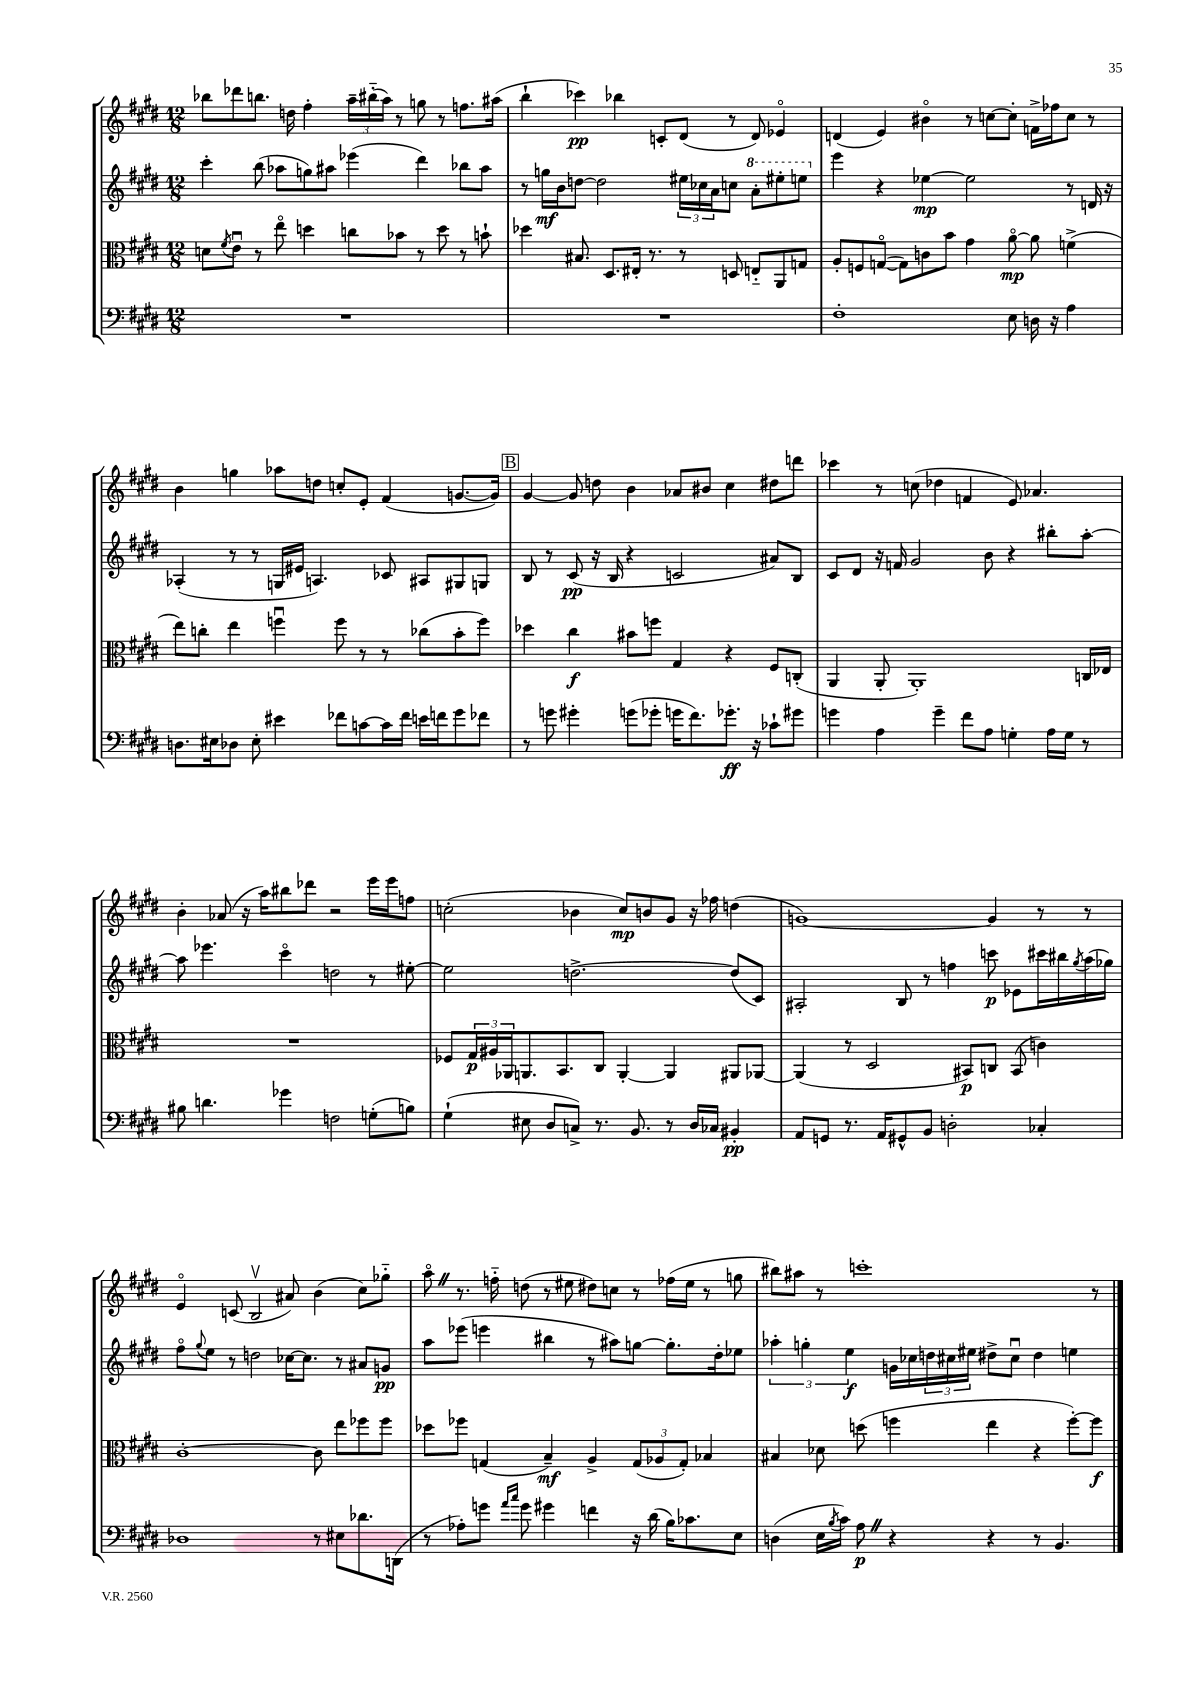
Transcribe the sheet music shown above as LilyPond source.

<<
\new StaffGroup <<
\new Staff = "s0" {
    \clef treble \key e \major \numericTimeSignature \time 12/8
    bes''8 des'''8 b''8. d''16 fis''4-. \tuplet 3/2 { a''16-- bis''16-_( a''16) } r8 g''8 r8 f''8. ais''16( |
    b''4-! ces'''4\pp) bes''4 c'8-. dis'8( r8 dis'8) ees'4\flageolet |
    d'4( e'4) bis'4\flageolet r8 c''8~ c''8-. f'16-> fes''16 c''8 r8 |
    b'4 g''4 aes''8 d''8 c''8-. e'8-. fis'4( g'8.~ g'16) |
    \mark \markup { \box "B" } gis'4~ gis'8 d''8 b'4 aes'8 bis'8 cis''4 dis''8 d'''8 |
    ces'''4 r8 c''8( des''4 f'4 e'8) aes'4. |
    b'4-. aes'8( r16 a''16) bis''8 des'''8 r2 e'''16 e'''16 f''8 |
    c''2-.( bes'4 c''8\mp) b'8 gis'8 r16 fes''16 d''4( |
    g'1~) g'4 r8 r8 |
    e'4\flageolet c'8( b2\upbow ais'8) b'4( cis''8) ges''8-_ |
    a''8\flageolet \once \override BreathingSign.text = \markup { \musicglyph "scripts.caesura.straight" } \breathe r8. f''16-_ d''8( r8 eis''8 dis''8) c''8 r8 fes''16( eis''16 r8 g''8 |
    bis''8) ais''8 r8 c'''1-. r8 \bar "|." |
}
\new Staff = "s1" {
    \clef treble \key e \major \numericTimeSignature \time 12/8
    cis'''4-. b''8( aes''8 g''8) ais''8 ees'''4( dis'''4) bes''8 ais''8 |
    r8 g''16\mf b'16 d''8~ d''2 \tuplet 3/2 { eis''16 ces''16 a'16 } c''8 \ottava #1 a''8-. eis'''8-. e'''8 \ottava #0 |
    e'''4 r4 ees''4~\mp ees''2 r8 d'16 r16 |
    aes4-.( r8 r8 g16 eis'16 a4.) ces'8 ais8 gis8 g8 |
    \mark \markup { \box "B" } b8 r8 cis'8\pp( r16 b16 r4 c'2 ais'8) b8 |
    cis'8 dis'8 r16 f'16 gis'2 b'8 r4 bis''8-. a''8~-. |
    a''8 ees'''4. cis'''4\flageolet d''2 r8 eis''8~-. |
    eis''2 d''2.~-> d''8( cis'8) |
    ais2-. b8 r8 f''4 c'''8\p ees'8 cis'''16 bis''16 \acciaccatura { gis''8 } a''16( ges''16) |
    fis''8\flageolet \appoggiatura { gis''8 } e''8 r8 d''2 ces''16~ ces''8. r8 ais'8 g'8\pp |
    a''8 ees'''8( e'''4 bis''4 r8 ais''8) g''8~ g''8.-. dis''16-. ees''8 |
    \tuplet 3/2 { aes''4-. g''4-. e''4\f } g'16 ces''16 \tuplet 3/2 { d''16 cis''16 eis''16 } dis''8-> cis''8\downbow dis''4 e''4 \bar "|." |
}
\new Staff = "s2" {
    \clef alto \key e \major \numericTimeSignature \time 12/8
    d'8 \acciaccatura { fis'8 } e'8\downbow r8 e''8\flageolet d''4 c''8 bes'8 r8 d''8 r8 b'8-! |
    des''4 bis8. dis8. eis16-. r8. r8 d8 e8-_ a,8 g8 |
    a8-. f8 g8~\flageolet( g8) c'8 b'8 gis'4 a'8~\flageolet\mp a'8 f'4->( |
    e''8) c''8-. e''4 f''4\downbow f''8 r8 r8 ces''8( b'8-. f''8) |
    \mark \markup { \box "B" } des''4 cis''4\f bis'8 f''8 gis4 r4 fis8 c8-.( |
    a,4 a,8-. a,1-.) c16 ees16 |
    R1. |
    fes8 \tuplet 3/2 { gis16\p ais16 aes,16 } a,8. b,8. cis8 a,4~-. a,4 ais,8 aes,8~ |
    aes,4( r8 dis2 bis,8\p) c8 bis,8( c'4) |
    cis'1~-. cis'8 e''8 fes''8 fes''8 |
    des''8 fes''8 g4( b4--\mf) a4-> \tuplet 3/2 { g8( aes8 g8-.) } bes4 |
    bis4 des'8 d''8( f''4 e''4 r4 f''8~-.) f''8\f \bar "|." |
}
\new Staff = "s3" {
    \clef bass \key e \major \numericTimeSignature \time 12/8
    R1. |
    R1. |
    fis1-. e8 d16 r16 a4 |
    d8. eis16 des8 eis8-. eis'4 fes'8 c'8~ c'16 fes'16 e'16 f'16 gis'8 fes'8 |
    \mark \markup { \box "B" } r8 g'8 gis'4-. g'8( ges'8-. g'16 fis'8.) ges'8.-.\ff r16 ces'8-! gis'8 |
    g'4 a4 g'4-- fis'8 a8 g4-. a16 g16 r8 |
    bis8 d'4. ges'4 f2 g8-.( b8) |
    gis4-!( eis8 dis8 c8->) r8. b,8. r8 dis16 ces16 bis,4-.\pp |
    a,8 g,8 r8. a,16 gis,8-^ b,8 d2-. ces4-. |
    des1 r8 eis8 des'8. d,16( |
    r8 aes8-.) g'8 \grace { a'16 cis''16 } g'8 gis'4 f'4 r16 dis'16( b16) ces'8. e8 |
    d4( e16 \acciaccatura { b8 } cis'16) a8\p \once \override BreathingSign.text = \markup { \musicglyph "scripts.caesura.straight" } \breathe r4 r4 r8 b,4. \bar "|." |
}
>>
>>
\layout { \context { \Score \remove "Bar_number_engraver" } }
